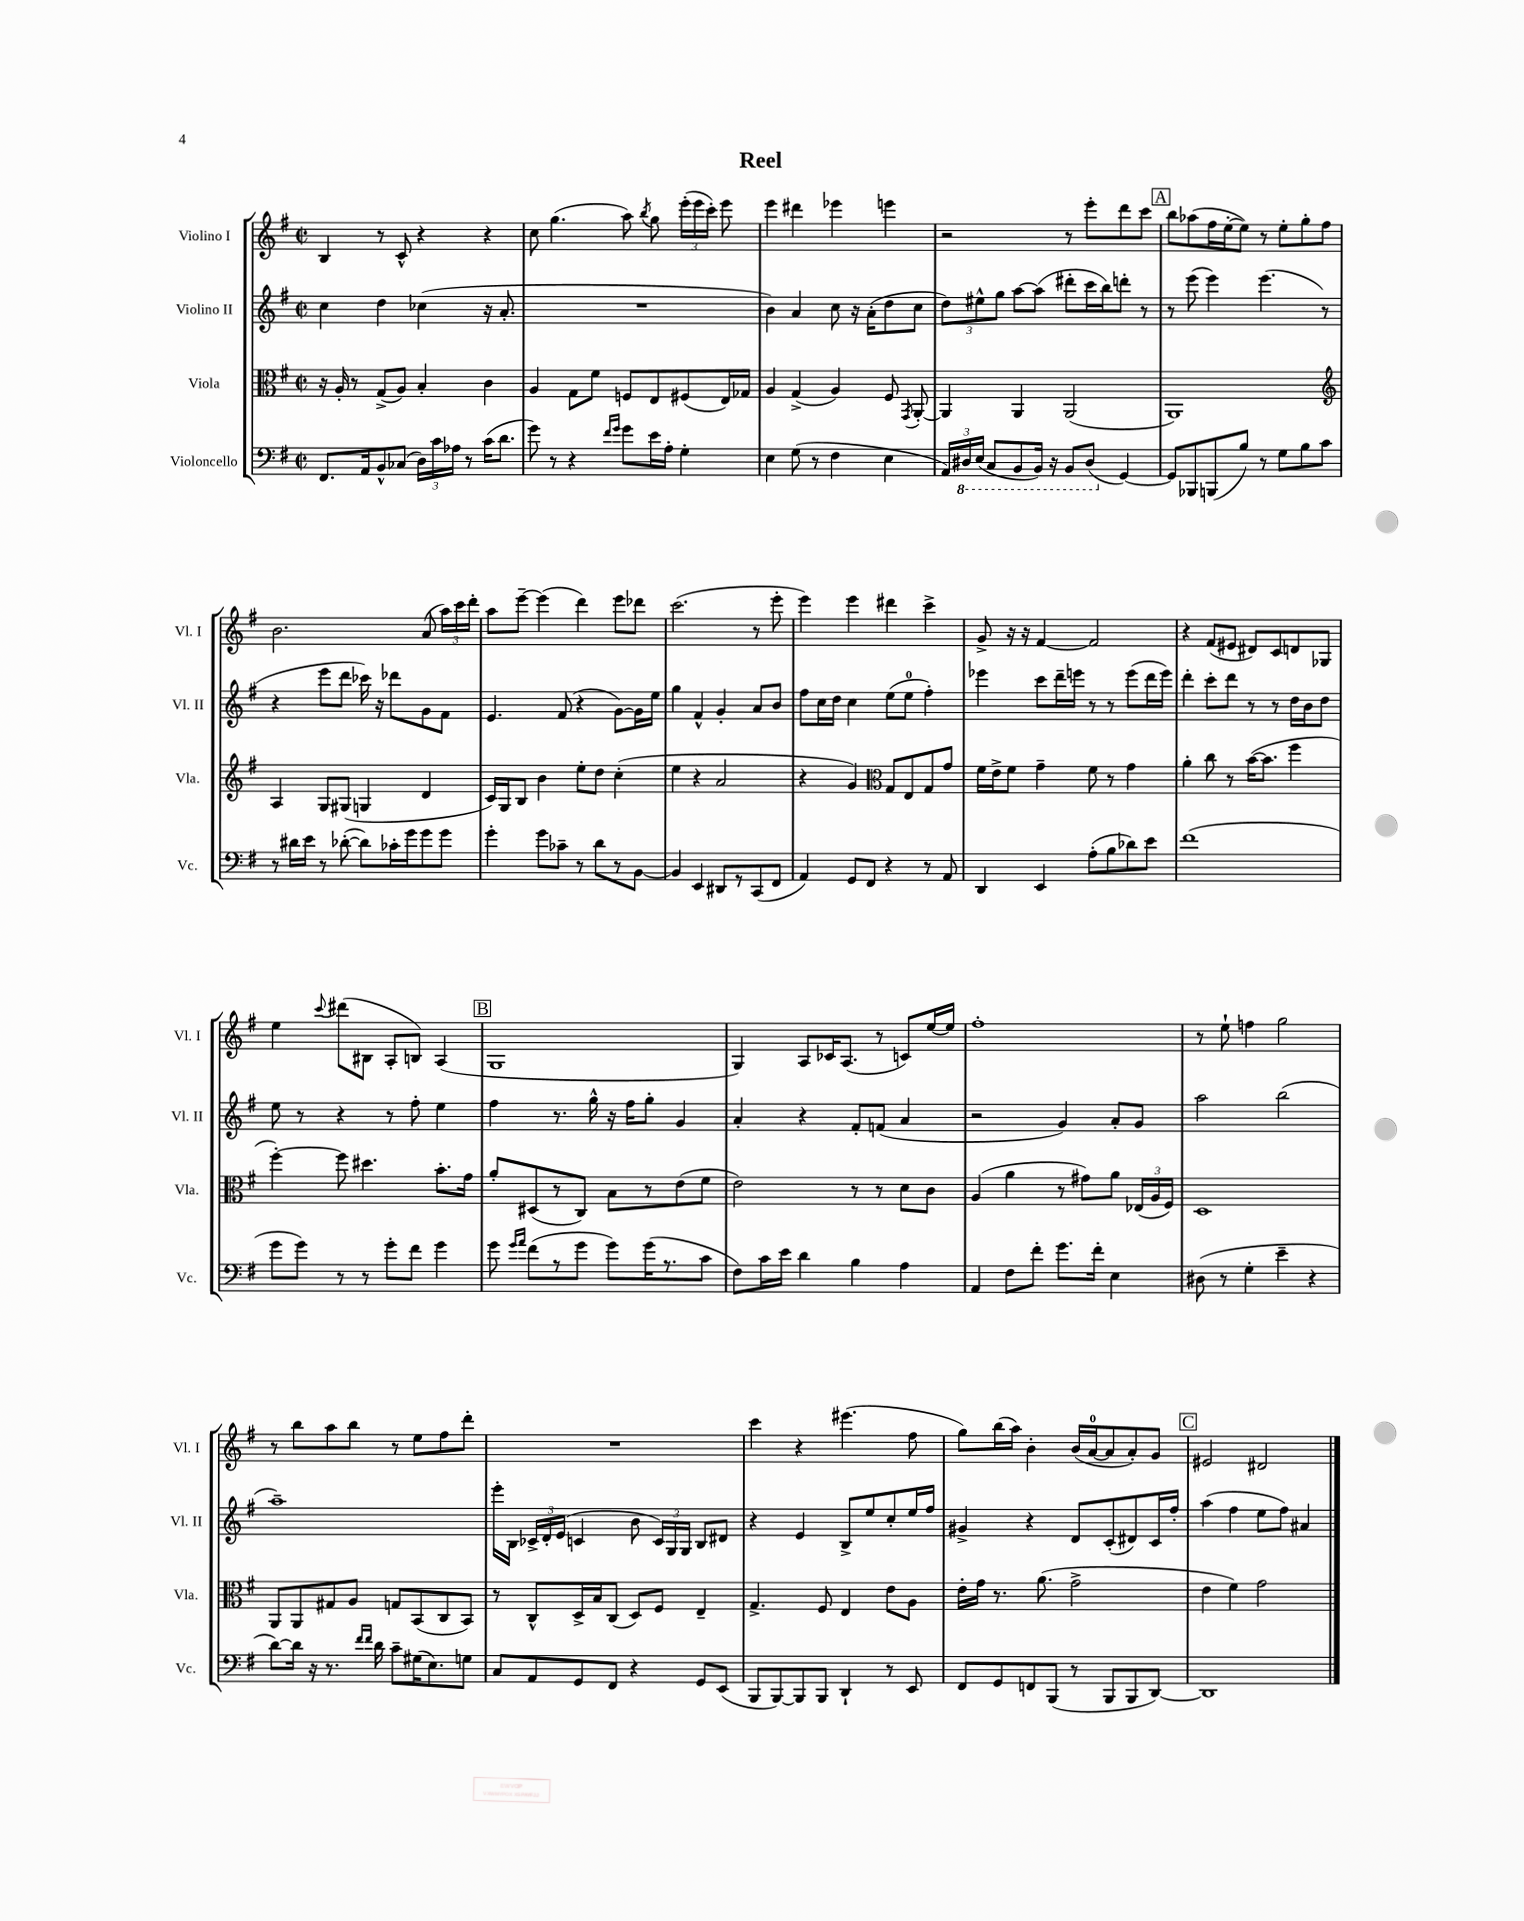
\header { title = "Reel" }
<<
\new StaffGroup <<
\new Staff = "s0" \with { instrumentName = "Violino I" shortInstrumentName = "Vl. I" } {
    \clef treble \key g \major \defaultTimeSignature \time 2/2
    \autoBeamOff b4 r8 c'8-^ r4 r4 |
    c''8 g''4.( a''8) \acciaccatura { b''8 } g''8 \tuplet 3/2 { e'''16[-.( e'''16 c'''16]-.) } e'''8 |
    e'''4 dis'''4 ees'''4 e'''4 |
    r2 r8 e'''8[-. d'''8 c'''8] |
    \mark \markup { \box "A" } b''8[ aes''8( fis''16 e''16~-. e''8]) r8 e''8[-. g''8-. fis''8] |
    b'2. a'8( \tuplet 3/2 { a''16[) c'''16 d'''16]-. } |
    a''8[ e'''8]~-- e'''4( d'''4) e'''8[ des'''8] |
    c'''2.( r8 e'''8-. |
    e'''4) e'''4 dis'''4 c'''4-> |
    g'8-> r16 r16 fis'4~ fis'2 |
    r4 fis'8[( eis'8] dis'8[) c'8 d'8 ges8] |
    e''4 \appoggiatura { c'''8 } dis'''8[( bis8] a8[-. b8]) a4( |
    \mark \markup { \box "B" } g1 |
    g4) a8[ ces'16 a8.]( r8 c'8[) e''16~ e''16] |
    fis''1-. |
    r8 e''8-! f''4 g''2 |
    r8 b''8[ a''8 b''8] r8 e''8[ fis''8 d'''8]-. |
    R1 |
    c'''4 r4 eis'''4.( fis''8 |
    g''8[) b''16( a''16]) b'4-. b'16[( a'16-0~ a'8 a'8-.) g'8] |
    \mark \markup { \box "C" } eis'2 dis'2 \bar "|." |
}
\new Staff = "s1" \with { instrumentName = "Violino II" shortInstrumentName = "Vl. II" } {
    \clef treble \key g \major \defaultTimeSignature \time 2/2
    \autoBeamOff c''4 d''4 ces''4( r16 a'8.-. |
    R1 |
    b'4) a'4 c''8 r16 a'16[-.( d''8 c''8] |
    \tuplet 3/2 { d''8[) eis''8-^ g''8] } a''8[~ a''8]( dis'''8[-. c'''16 b''16) d'''8]-. r8 |
    \mark \markup { \box "A" } r8 e'''8( e'''4) e'''4.( r8 |
    r4 e'''8[ d'''8] ces'''16) r16 des'''8[ g'8 fis'8] |
    e'4. fis'8( r4 g'8[~) g'16 e''16] |
    g''4 fis'4-^ g'4-. a'8[ b'8] |
    fis''8[ c''16 d''16] c''4 e''8[( e''8]-0 fis''4-.) |
    ees'''4 c'''8[ d'''16-- e'''16] r8 r8 e'''8[( d'''16 e'''16]) |
    d'''4-. c'''8[-. d'''8] r8 r8 d''16[ b'16 d''8] |
    e''8 r8 r4 r8 fis''8-. e''4 |
    \mark \markup { \box "B" } fis''4 r8. g''16-^ r16 fis''16[ g''8]-. g'4 |
    a'4-. r4 fis'8[-. f'8]( a'4 |
    r2 g'4) a'8[-. g'8] |
    a''2 b''2( |
    a''1--) |
    e'''16[-. b16] \tuplet 3/2 { ces'16[-> d'16-. e'16]( } c'4 b'8 \tuplet 3/2 { c'16[) g16 g16] } b8[ dis'8] |
    r4 e'4 b8[-> e''8 c''8-. e''16 fis''16] |
    gis'4-> r4 d'8[ c'8-.( dis'8) c'16 fis''16]-. |
    \mark \markup { \box "C" } a''4( fis''4 e''8[ fis''8]) ais'4 \bar "|." |
}
\new Staff = "s2" \with { instrumentName = "Viola" shortInstrumentName = "Vla." } {
    \clef alto \key g \major \defaultTimeSignature \time 2/2
    \autoBeamOff r16 a16-. r8 g8[->( a8]) b4-. c'4 |
    a4 g8[ fis'8] f8[ e8 fis8( e16) ges16] |
    a4 g4->( a4) fis8 \acciaccatura { g,8 } a,8~-. |
    a,4 a,4 a,2( |
    \mark \markup { \box "A" } a,1) |
    \clef treble a4 g8[ gis8]( g4 d'4 |
    c'16[) g16 b8] b'4 e''8[-. d''8] c''4-.( |
    e''4 r4 a'2 |
    r4 g'4) \clef alto g8[ e8 g8 g'8] |
    fis'16[ e'16-> fis'8] g'4-- fis'8 r8 g'4 |
    a'4-. c''8 r8 b'16[~( b'8.] fis''4 |
    fis''4~-.) fis''8 dis''4. b'8.[-. g'16] |
    \mark \markup { \box "B" } a'8[-. dis8( r8 c8]) b8[ r8 e'8( fis'8] |
    e'2) r8 r8 d'8[ c'8] |
    a4( a'4 r8 gis'8[) a'8] \tuplet 3/2 { ees16[( a16 fis16]) } |
    d1 |
    a,8[ a,8 gis8 a8] g8[ b,8( c8 b,8]) |
    r8 c8[-^ d16-> b16 c8]( d8[) fis8] e4-- |
    g4.-> fis8 e4 e'8[ a8] |
    e'16[-. g'16] r8. a'8.( g'2-> |
    \mark \markup { \box "C" } e'4 fis'4) g'2 \bar "|." |
}
\new Staff = "s3" \with { instrumentName = "Violoncello" shortInstrumentName = "Vc." } {
    \clef bass \key g \major \defaultTimeSignature \time 2/2
    \autoBeamOff fis,8.[ a,16 b,8-^ ces8]( \tuplet 3/2 { d16[) c'16 aes16] } r8 c'16[( d'8.] |
    g'8) r8 r4 \grace { fis'16[ g'16] } g'8[ e'16 a16]-. g4-. |
    e4 g8( r8 fis4 e4 |
    \tuplet 3/2 { a,16[) \ottava #-1 dis,16 e,16]( } c,8[ b,,8 b,,16]) r16 b,,8[ dis,8]( \ottava #0 g,4~) |
    \mark \markup { \box "A" } g,8[ bes,,8 b,,8( b8]) r8 g8[ b8 c'8] |
    r8 dis'16[ e'16] r8 des'8~-.( des'8[) ces'16-. g'16 g'8 g'8] |
    g'4-. g'8[ ces'8]-- r8 d'8[ r8 b,8]~ |
    b,4 e,4 dis,8[ r8 c,8( fis,8] |
    a,4) g,8[ fis,8] r4 r8 a,8 |
    d,4 e,4 a8[-.( b8 des'8) e'8] |
    fis'1( |
    g'8[ g'8]) r8 r8 g'8[-. fis'8] g'4 |
    \mark \markup { \box "B" } g'8 \grace { g'16[ a'16] } fis'8[( r8 g'8] g'8[) g'16( r8. c'8] |
    fis8[) c'16 e'16] d'4 b4 a4 |
    a,4 fis8[ fis'8]-. g'8.[ fis'16]-. e4 |
    dis8( r8 g4-. e'4-- r4 |
    d'8[~) d'16] r16 r8. \grace { fis'16[ fis'16] } d'16 c'8[-- gis16( e8.) g8] |
    c8[ a,8 g,8 fis,8] r4 g,8[ e,8]( |
    b,,8[ b,,8~) b,,8 b,,8] d,4-! r8 e,8 |
    fis,8[ g,8 f,8 b,,8]( r8 b,,8[ b,,8 d,8]~) |
    \mark \markup { \box "C" } d,1 \bar "|." |
}
>>
>>
\layout { \context { \Score \remove "Bar_number_engraver" } }
